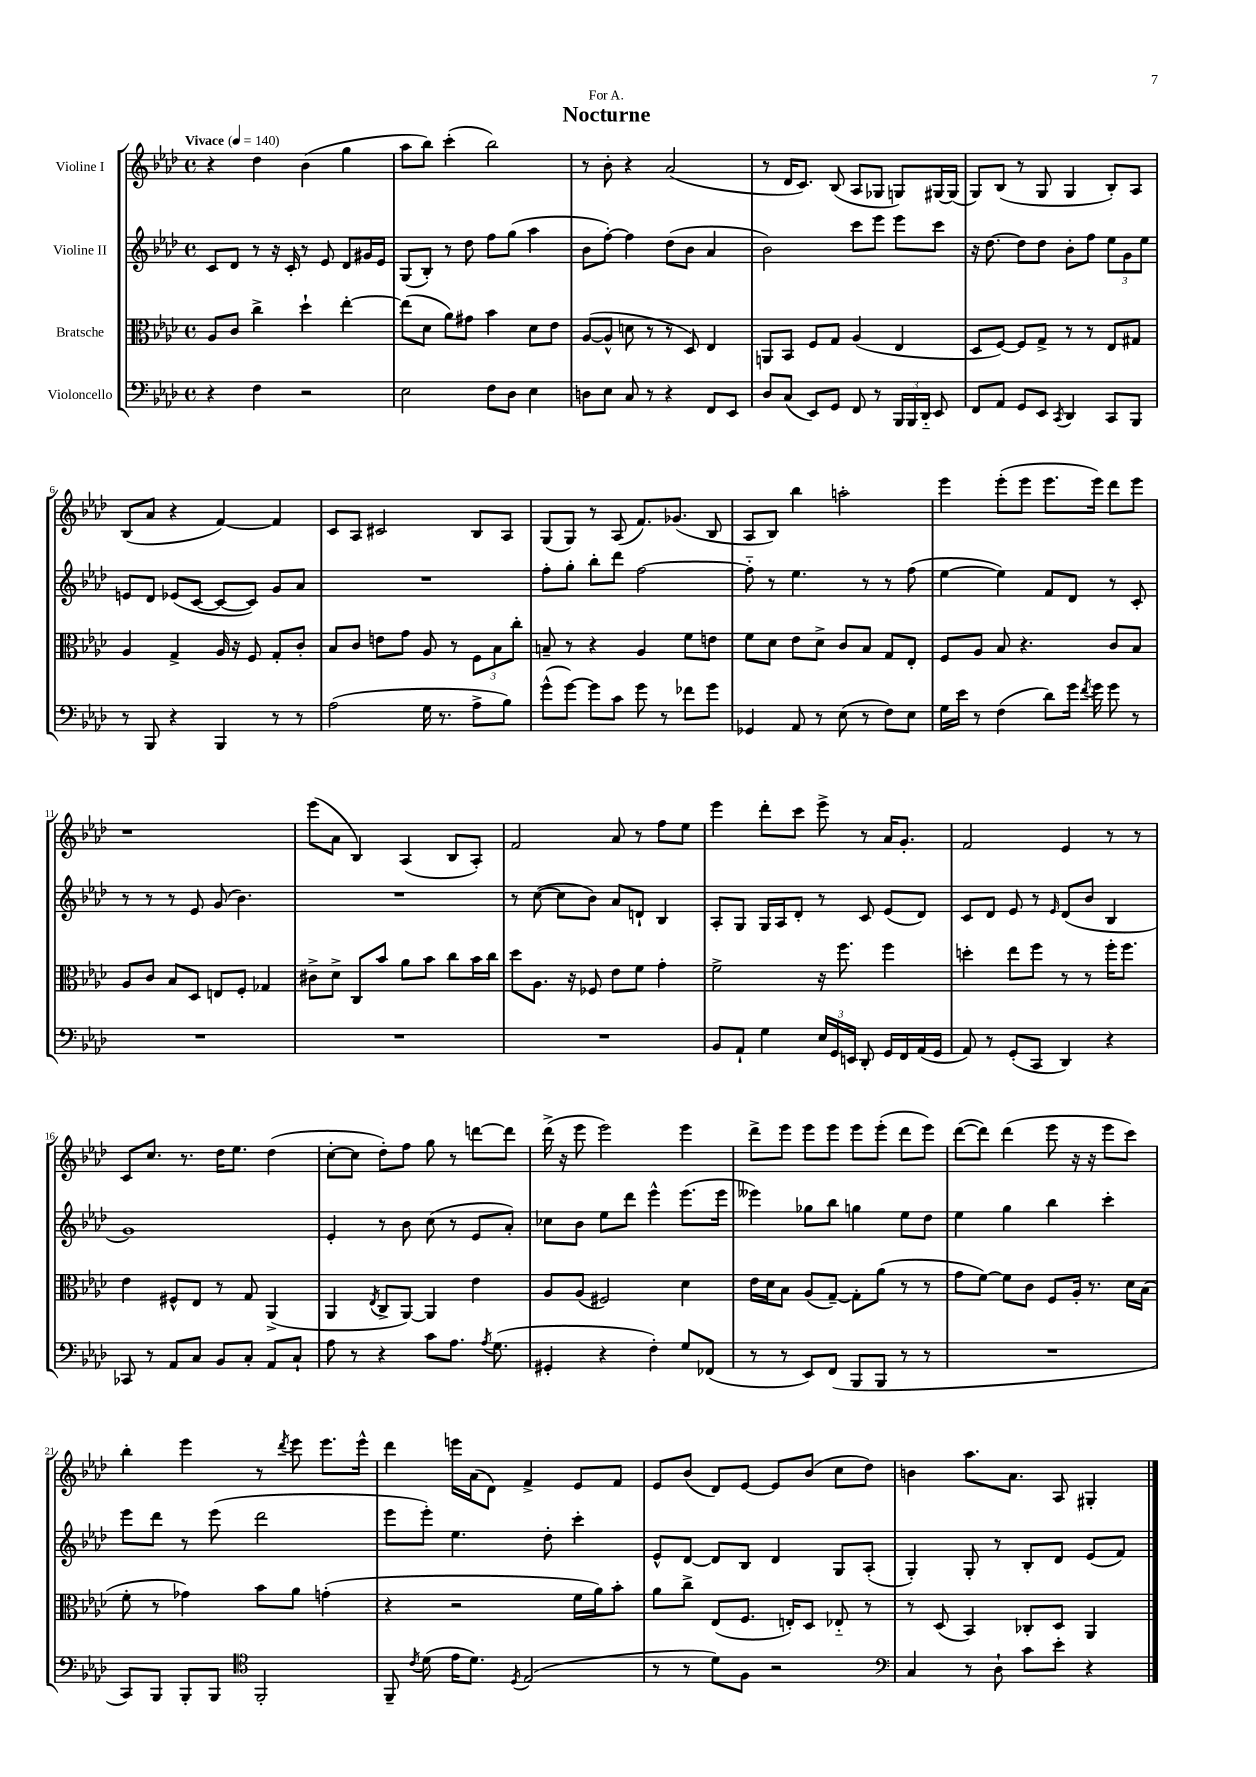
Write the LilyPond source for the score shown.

\header { title = "Nocturne" dedication = "For A." }
<<
\new StaffGroup <<
\new Staff = "s0" \with { instrumentName = "Violine I" } {
    \clef treble \key aes \major \defaultTimeSignature \time 4/4 \tempo "Vivace" 4 = 140
    \autoBeamOff r4 des''4 bes'4( g''4 |
    aes''8[ bes''8]) c'''4-.( bes''2) |
    r8 bes'8-. r4 aes'2( |
    r8 des'16[ c'8.]) bes8( aes8[ ges8] g8[) gis16~ gis16]( |
    g8[) bes8]( r8 g8 g4 bes8[-.) aes8] |
    bes8[( aes'8] r4 f'4~) f'4 |
    c'8[ aes8] cis'2 bes8[ aes8] |
    g8[( g8]) r8 aes8( f'8.[) ges'8.]( bes8 |
    aes8[ bes8]) bes''4 a''2-. |
    ees'''4 ees'''8[-.( ees'''8] ees'''8.[ ees'''16]) des'''8[ ees'''8] |
    r1 |
    ees'''8[( aes'8] bes4) aes4( bes8[ aes8]-.) |
    f'2 aes'8 r8 f''8[ ees''8] |
    ees'''4 des'''8[-. c'''8] ees'''8-> r8 aes'16[ g'8.]-. |
    f'2 ees'4 r8 r8 |
    c'8[ c''8.] r8. des''16[ ees''8.] des''4( |
    c''8[~-. c''8] des''8[-.) f''8] g''8 r8 d'''8[~ d'''8] |
    des'''16->( r16 ees'''8 ees'''2) ees'''4 |
    des'''8[-> ees'''8] ees'''8[ ees'''8] ees'''8[ ees'''8]-.( des'''8[ ees'''8]) |
    des'''8[~( des'''8]) des'''4( ees'''8 r16 r16 ees'''8[ c'''8]) |
    bes''4-. ees'''4 r8 \acciaccatura { des'''8 } ees'''8 ees'''8.[ ees'''16]-^ |
    des'''4 e'''16[ aes'16( des'8]) f'4-> ees'8[ f'8] |
    ees'8[ bes'8]( des'8[) ees'8]~ ees'8[ bes'8]( c''8[ des''8]) |
    b'4 aes''8.[ aes'8.] aes8 gis4-. \bar "|." |
}
\new Staff = "s1" \with { instrumentName = "Violine II" } {
    \clef treble \key aes \major \defaultTimeSignature \time 4/4
    \autoBeamOff c'8[ des'8] r8 r16 c'16-. r8 ees'8 des'8[ gis'16 ees'16] |
    g8[( bes8]-.) r8 des''8 f''8[ g''8]( aes''4 |
    bes'8[ f''8]~-.) f''4 des''8[( bes'8] aes'4 |
    bes'2) c'''8[ ees'''8] ees'''8[ c'''8] |
    r16 des''8.~ des''8[ des''8] bes'8[-. f''8] \tuplet 3/2 { ees''8[ g'8 ees''8] } |
    e'8[ des'8] ees'8[( c'8]~ c'8[~ c'8]) g'8[ aes'8] |
    R1 |
    f''8[-. g''8]-. bes''8[-. des'''8] f''2~ |
    f''8-_ r8 ees''4. r8 r8 f''8( |
    ees''4~ ees''4) f'8[ des'8] r8 c'8-. |
    r8 r8 r8 ees'8 g'8( bes'4.) |
    R1 |
    r8 c''8~( c''8[ bes'8]) aes'8[ d'8]-! bes4 |
    aes8[-. g8] g16[ aes16 des'8]-. r8 c'8 ees'8[( des'8]) |
    c'8[ des'8] ees'8 r8 \grace { ees'16 } des'8[( bes'8] bes4 |
    g'1) |
    ees'4-. r8 bes'8 c''8( r8 ees'8[ aes'8]-.) |
    ces''8[ bes'8] ees''8[ des'''8] ees'''4-^ ees'''8.[( ees'''16] |
    eeses'''4) ges''8[ bes''8] g''4 ees''8[ des''8] |
    ees''4 g''4 bes''4 c'''4-. |
    ees'''8[ des'''8] r8 ees'''8( des'''2 |
    ees'''8[ ees'''8]-.) ees''4. des''8-. c'''4-. |
    ees'8[-^ des'8]~ des'8[ bes8] des'4 g8[ aes8]-.( |
    g4-.) g8-. r8 bes8[-. des'8] ees'8[( f'8]) \bar "|." |
}
\new Staff = "s2" \with { instrumentName = "Bratsche" } {
    \clef alto \key aes \major \defaultTimeSignature \time 4/4
    \autoBeamOff aes8[ c'8] c''4-> des''4-! ees''4~-. |
    ees''8[( des'8] aes'8[) gis'8] bes'4 des'8[ ees'8] |
    aes8[~( aes8]-^ d'8 r8 r8 des8) ees4 |
    a,8[ bes,8] f8[ g8] aes4( ees4 |
    des8[ f8]~) f8[ g8]-> r8 r8 ees8[ gis8] |
    aes4 g4-> aes16 r16 f8 g8[-. c'8]-. |
    bes8[ c'8] e'8[ g'8] aes8 r8 \tuplet 3/2 { f8[ bes8 c''8]-. } |
    b8-- r8 r4 aes4 f'8[ e'8] |
    f'8[ des'8] ees'8[ des'8]-> c'8[ bes8] g8[ ees8]-. |
    f8[ aes8] bes8 r4. c'8[ bes8] |
    aes8[ c'8] bes8[ des8] e8[ f8]-. ges4 |
    cis'8[-> des'8]-> c8[ bes'8] aes'8[ bes'8] c''8[ bes'16 c''16] |
    des''8[ aes8.] r16 fes8 ees'8[ f'8] g'4-. |
    f'2-> r16 f''8. f''4 |
    d''4-. ees''8[ f''8] r8 r8 f''16[-. f''8.] |
    ees'4 fis8[-^ ees8] r8 g8 aes,4->( |
    aes,4 \acciaccatura { ees8 } c8[-> aes,8]~) aes,4 ees'4 |
    aes8[ aes8]( fis2) des'4 |
    ees'16[ des'16 bes8] aes8[( g8]~--) g8[-. aes'8]( r8 r8 |
    g'8[ f'8]~) f'8[ c'8] f8[ aes16]-. r8. des'16[ bes16]( |
    f'8-. r8 ges'4) bes'8[ aes'8] g'4-.( |
    r4 r2 f'16[ aes'16) bes'8]-. |
    aes'8[ c''8]-> ees8[( f8.] e16[-.) des8] ees8-_ r8 |
    r8 des8( bes,4) ces8[-. des8] aes,4 \bar "|." |
}
\new Staff = "s3" \with { instrumentName = "Violoncello" } {
    \clef bass \key aes \major \defaultTimeSignature \time 4/4
    \autoBeamOff r4 f4 r2 |
    ees2 f8[ des8] ees4 |
    d8[ ees8] c8 r8 r4 f,8[ ees,8] |
    des8[ c8]( ees,8[) g,8] f,8 r8 \tuplet 3/2 { bes,,16[ bes,,16 des,16]-_ } ees,8 |
    f,8[ aes,8] g,8[ ees,8] \acciaccatura { c,8 } des,4 c,8[ bes,,8] |
    r8 bes,,8 r4 bes,,4 r8 r8 |
    aes2( g16 r8. aes8[-> bes8]) |
    g'8[-^( g'8]~) g'8[ c'8] g'8 r8 fes'8[ g'8] |
    ges,4 aes,8 r8 ees8( r8 f8[) ees8] |
    g16[ ees'16] r8 f4( des'8[) g'16] \acciaccatura { f'8 } g'16 g'8 r8 |
    R1 |
    R1 |
    R1 |
    bes,8[ aes,8]-! g4 \tuplet 3/2 { ees16[ g,16 e,16] } des,8-. g,16[ f,16 aes,16( g,16] |
    aes,8) r8 g,8[-.( c,8] des,4) r4 |
    ces,8 r8 aes,8[ c8] bes,8[ c8]-. aes,8[ c8]-! |
    aes8 r8 r4 c'8[ aes8.] \acciaccatura { aes8 } g8.( |
    gis,4-. r4 f4-.) g8[ fes,8]( |
    r8 r8 ees,8[) f,8]( bes,,8[ bes,,8] r8 r8 |
    R1 |
    c,8[) bes,,8] bes,,8[-. bes,,8] \clef tenor f,2-. |
    f,8-- \acciaccatura { c'8 } des'8( ees'16[ des'8.]) \acciaccatura { des8 } ees2( |
    r8 r8 des'8[) f8] r2 |
    \clef bass c4 r8 des8-! c'8[ ees'8]-. r4 \bar "|." |
}
>>
>>
